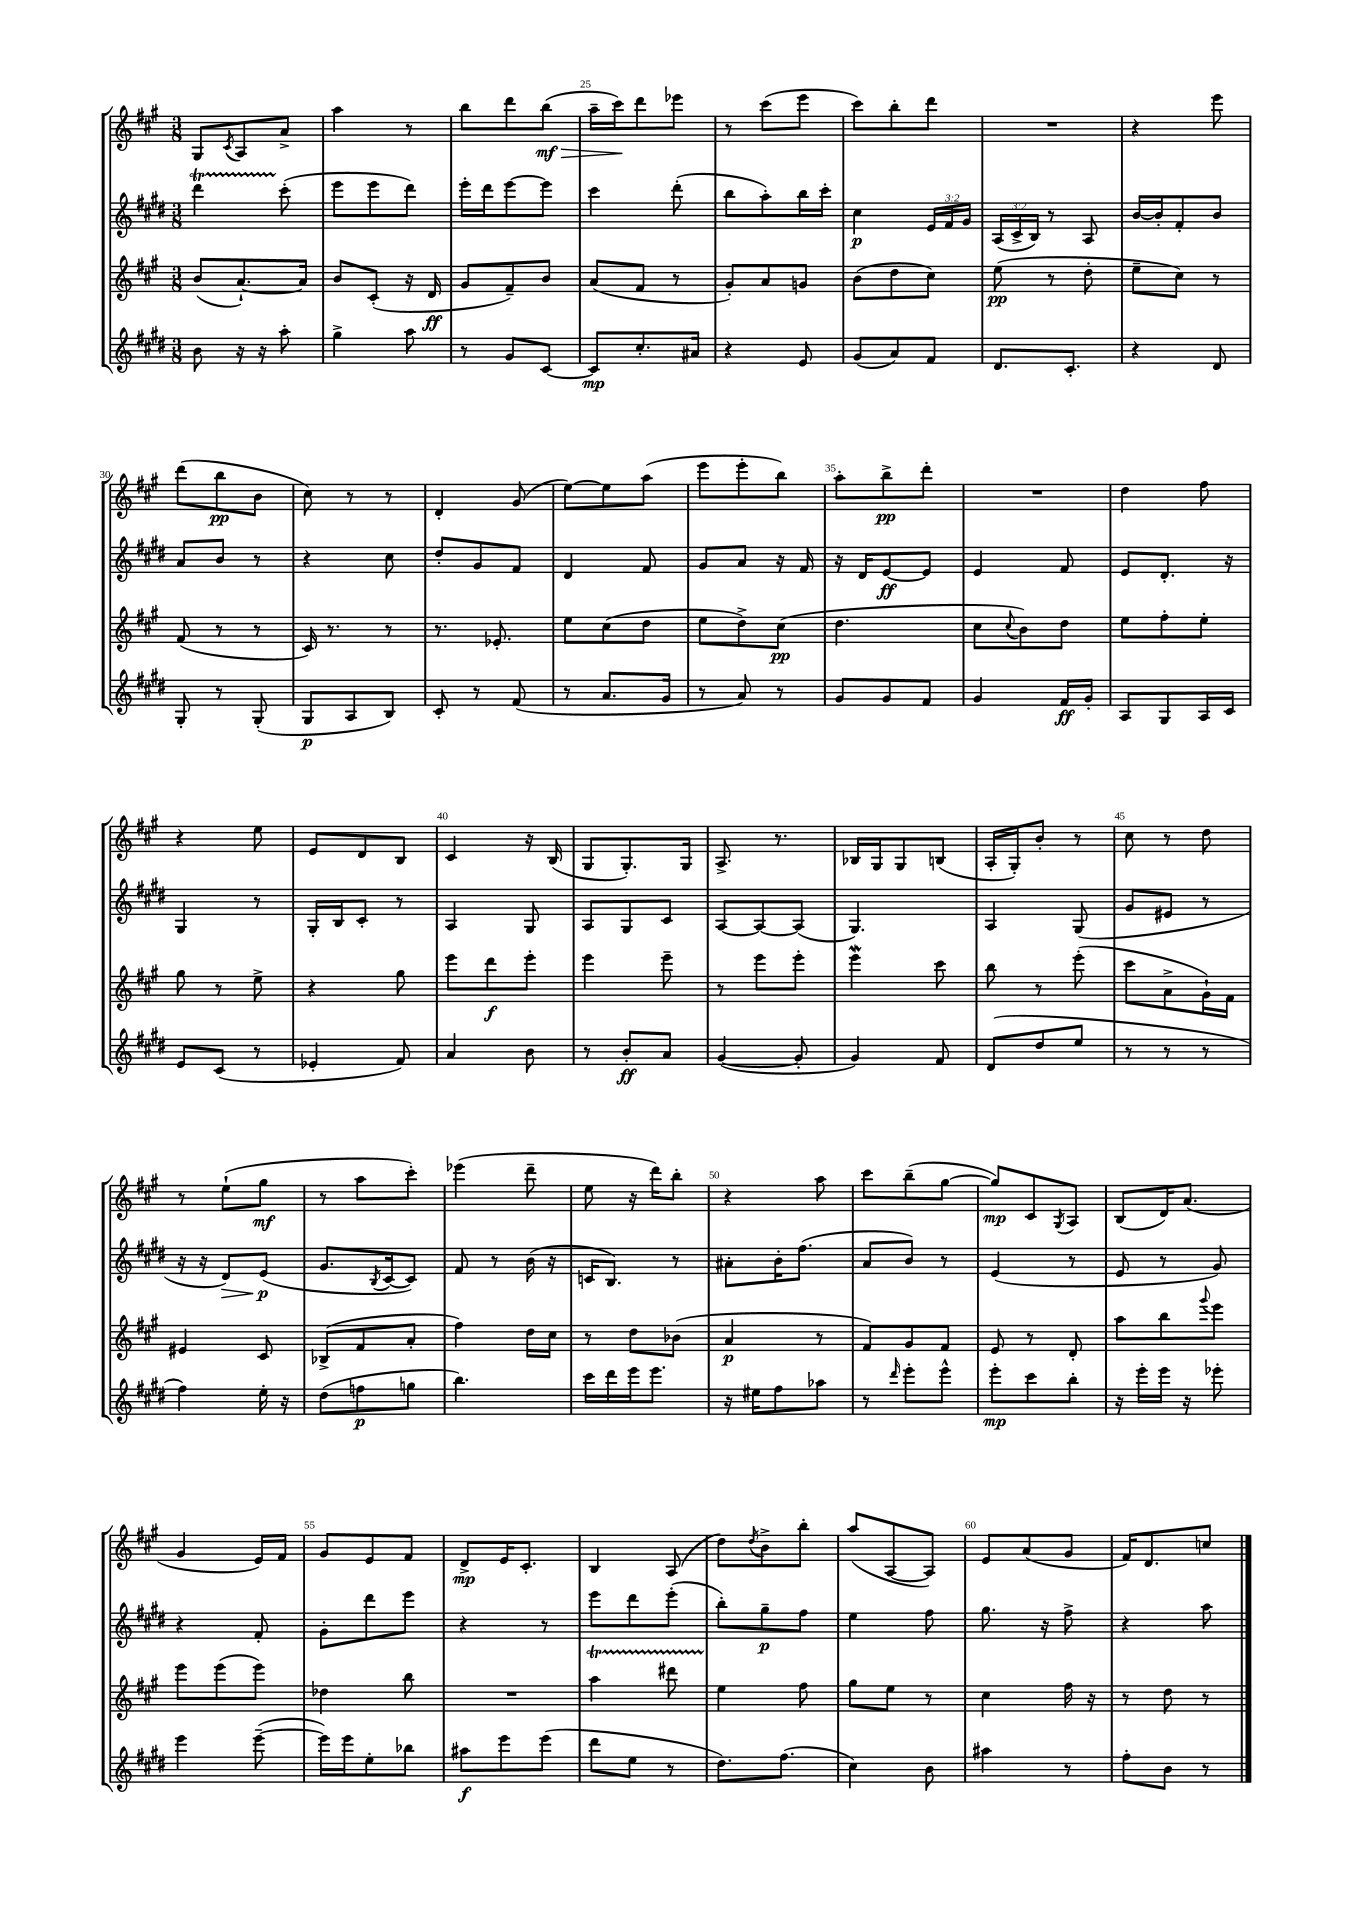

**kern	**dynam	**kern	**dynam	**kern	**dynam	**kern	**dynam
*part4	*part4	*part3	*part3	*part2	*part2	*part1	*part1
*staff4	*staff4	*staff3	*staff3	*staff2	*staff2	*staff1	*staff1
*clefG2	*	*clefG2	*	*clefG2	*	*clefG2	*
*k[f#c#g#d#]	*	*k[f#c#g#]	*	*k[f#c#g#d#]	*	*k[f#c#g#]	*
*M3/8	*	*M3/8	*	*M3/8	*	*M3/8	*
=22	=22	=22	=22	=22	=22	=22	=22
8b\	.	(8b/L	.	4ddd#t\	.	8G#/L	.
.	.	.	.	.	.	8qc#/	.
16r	.	[8.a`/)	.	.	.	8A/	.
16r	.	.	.	.	.	.	.
8aa'\	.	.	.	(8ccc#'\	.	8a^/J	.
.	.	16a/Jk]	.	.	.	.	.
=23	=23	=23	=23	=23	=23	=23	=23
4gg#^\	.	8b/L	.	8eee\L	.	4aa\	.
.	.	(8c#'/J	.	8eee\	.	.	.
8aa\	.	16r	.	8ddd#\J)	.	8r	.
.	.	16d/	ff	.	.	.	.
=24	=24	=24	=24	=24	=24	=24	=24
8r	.	8g#/L	.	16eee'\LL	.	8bb\L	.
.	.	.	.	16ddd#\J	.	.	.
8g#/L	.	8f#~/)	.	[8eee\	.	8ddd\	.
!	!	!	!	!	!	!	!LO:HP:b
[8c#/J	.	8b/J	.	8eee\J]	.	(8bb\J	> mf
=25	=25	=25	=25	=25	=25	=25	=25
8c#/L]	mp	(8a/L	.	4ccc#\	.	16aa~\LL	.
.	.	.	.	.	.	16ccc#\J)	.
8.cc#'/	.	8f#/J	.	.	.	8ddd\	]
.	.	8r	.	(8ddd#'\	.	8eee-X\J	.
16a#X/Jk	.	.	.	.	.	.	.
=26	=26	=26	=26	=26	=26	=26	=26
4r	.	8g#'/L)	.	8bb\L	.	8r	.
.	.	8a/	.	8aa'\)	.	(8ccc#\L	.
8e/	.	8gn/J	.	16bb\L	.	8eee\J	.
.	.	.	.	16ccc#'\JJ	.	.	.
=27	=27	=27	=27	=27	=27	=27	=27
(8g#/L	.	(8b\L	.	4cc#\	p	8ccc#\L)	.
8a/)	.	8dd\	.	.	.	8bb'\	.
8f#/J	.	8cc#\J)	.	24e/LL	.	8ddd\J	.
.	.	.	.	24f#/	.	.	.
.	.	.	.	24g#/JJ	.	.	.
=28	=28	=28	=28	=28	=28	=28	=28
8.d#/L	.	(8ee\	pp	(24A/LL	.	4.r	.
.	.	.	.	24c#^/	.	.	.
.	.	.	.	24B/JJ)	.	.	.
.	.	8r	.	8r	.	.	.
8.c#'/J	.	.	.	.	.	.	.
.	.	8dd'\	.	8A/	.	.	.
=29	=29	=29	=29	=29	=29	=29	=29
4r	.	8ee~\L	.	[16b/LL	.	4r	.
.	.	.	.	16b'/J]	.	.	.
.	.	8cc#\J)	.	8f#'/	.	.	.
8d#/	.	8r	.	8b/J	.	8eee\	.
!!LO:LB:g=z
=30	=30	=30	=30	=30	=30	=30	=30
8G#'/	.	(8f#/	.	8a/L	.	(8ddd\L	.
8r	.	8r	.	8b/J	.	8bb\	pp
(8G#'/	.	8r	.	8r	.	8b\J	.
=31	=31	=31	=31	=31	=31	=31	=31
8G#/L	p	16c#/)	.	4r	.	8cc#\)	.
.	.	8.r	.	.	.	.	.
8A/	.	.	.	.	.	8r	.
8B/J)	.	8r	.	8cc#\	.	8r	.
=32	=32	=32	=32	=32	=32	=32	=32
8c#'/	.	8.r	.	8dd#'/L	.	4d'/	.
8r	.	.	.	8g#/	.	.	.
.	.	8.e-X'/	.	.	.	.	.
(8f#/	.	.	.	8f#/J	.	(8g#/	.
=33	=33	=33	=33	=33	=33	=33	=33
8r	.	8ee\L	.	4d#/	.	[8ee\L)	.
8.a/L	.	(8cc#\	.	.	.	8ee\]	.
.	.	8dd\J	.	8f#/	.	(8aa\J	.
16g#/Jk	.	.	.	.	.	.	.
=34	=34	=34	=34	=34	=34	=34	=34
8r	.	8ee\L	.	8g#/L	.	8eee\L	.
8a/)	.	8dd^\)	.	8a/J	.	8eee'\	.
8r	.	(8cc#\J	pp	16r	.	8bb\J)	.
.	.	.	.	16f#/	.	.	.
=35	=35	=35	=35	=35	=35	=35	=35
8g#/L	.	4.dd\	.	16r	.	8aa'\L	.
.	.	.	.	16d#/KL	.	.	.
8g#/	.	.	.	[8e/	ff	8bb^\	pp
8f#/J	.	.	.	8e/J]	.	8ddd'\J	.
=36	=36	=36	=36	=36	=36	=36	=36
4g#/	.	8cc#\L	.	4e/	.	4.r	.
.	.	8qqcc#/	.	.	.	.	.
.	.	8b\)	.	.	.	.	.
16f#/LL	ff	8dd\J	.	8f#/	.	.	.
16g#'/JJ	.	.	.	.	.	.	.
=37	=37	=37	=37	=37	=37	=37	=37
8A/L	.	8ee\L	.	8e/L	.	4dd\	.
8G#/	.	8ff#'\	.	8.d#'/J	.	.	.
16A/L	.	8ee'\J	.	.	.	8ff#\	.
16c#/JJ	.	.	.	16r	.	.	.
!!LO:LB:g=z
=38	=38	=38	=38	=38	=38	=38	=38
8e/L	.	8gg#\	.	4G#/	.	4r	.
(8c#/J	.	8r	.	.	.	.	.
8r	.	8ee^\	.	8r	.	8ee\	.
=39	=39	=39	=39	=39	=39	=39	=39
4e-X'/	.	4r	.	16G#'/LL	.	8e/L	.
.	.	.	.	16B/J	.	.	.
.	.	.	.	8c#'/J	.	8d/	.
8f#/)	.	8gg#\	.	8r	.	8B/J	.
=40	=40	=40	=40	=40	=40	=40	=40
4a/	.	8eee\L	.	4A/	.	4c#/	.
.	.	8ddd\	f	.	.	.	.
8b\	.	8eee'\J	.	8G#/	.	16r	.
.	.	.	.	.	.	(16B/	.
=41	=41	=41	=41	=41	=41	=41	=41
8r	.	4eee\	.	8A/L	.	8G#/L	.
8b'/L	ff	.	.	8G#/	.	8.G#'/)	.
8a/J	.	8eee~\	.	8c#/J	.	.	.
.	.	.	.	.	.	16G#/Jk	.
=42	=42	=42	=42	=42	=42	=42	=42
([4g#/	.	8r	.	[8A/L	.	8.A^/	.
.	.	8eee\L	.	8A/_	.	.	.
.	.	.	.	.	.	8.r	.
8g#'/]	.	8eee'\J	.	(8A/J]	.	.	.
=43	=43	=43	=43	=43	=43	=43	=43
4g#/)	.	4eeeW\	.	4.G#/)	.	16B-X/LL	.
.	.	.	.	.	.	16G#/J	.
.	.	.	.	.	.	8G#/	.
8f#/	.	8ccc#\	.	.	.	(8Bn/J	.
=44	=44	=44	=44	=44	=44	=44	=44
(8d#/L	.	8bb\	.	4A/	.	16A'/LL	.
.	.	.	.	.	.	16G#'/J)	.
8dd#/	.	8r	.	.	.	8b'/J	.
8ee/J	.	(8eee'\	.	(8G#/	.	8r	.
=45	=45	=45	=45	=45	=45	=45	=45
8r	.	8ccc#\L	.	8g#/L	.	8cc#\	.
8r	.	8a^\	.	8e#X/J	.	8r	.
8r	.	16g#`\L)	.	8r	.	8dd\	.
.	.	16f#\JJ	.	.	.	.	.
!!LO:LB:g=z
=46	=46	=46	=46	=46	=46	=46	=46
4ff#\)	.	4e#X/	.	16r	.	8r	.
.	.	.	.	16r	.	.	.
!	!	!	!	!	!LO:HP:b	!	!
.	.	.	.	8d#/L)	>	(8ee`\L	.
16ee'\	.	8c#/	.	(8e/J	p	8gg#\J	mf
16r	.	.	.	.	.	.	.
.	.	.	.	.	]	.	.
=47	=47	=47	=47	=47	=47	=47	=47
(8dd#\L	.	(8B-X^/L	.	8.g#/L	.	8r	.
8ffn\	p	8f#/	.	.	.	8aa\L	.
.	.	.	.	8qB/	.	.	.
.	.	.	.	[16c#/k	.	.	.
8ggn\J	.	8a'/J	.	8c#/J])	.	8ccc#'\J)	.
=48	=48	=48	=48	=48	=48	=48	=48
4.bb\)	.	4ff#\)	.	8f#/	.	(4eee-X\	.
.	.	.	.	8r	.	.	.
.	.	16dd\LL	.	(16b\	.	8ddd~\	.
.	.	16cc#\JJ	.	16r	.	.	.
=49	=49	=49	=49	=49	=49	=49	=49
16ccc#\LL	.	8r	.	16cn/KL	.	8ee\	.
16ddd#\	.	.	.	8.B/J)	.	.	.
16eee\J	.	8dd\L	.	.	.	16r	.
8.eee\J	.	.	.	.	.	16ddd\KL)	.
.	.	(8b-X\J	.	8r	.	8bb'\J	.
=50	=50	=50	=50	=50	=50	=50	=50
16r	.	4a/	p	8a#X'\L	.	4r	.
16ee#X\KL	.	.	.	.	.	.	.
8ff#\	.	.	.	16b'\K	.	.	.
.	.	.	.	(8.ff#\J	.	.	.
8aa-X\J	.	8r	.	.	.	8aa\	.
=51	=51	=51	=51	=51	=51	=51	=51
8r	.	8f#/L)	.	8a/L	.	8ccc#\L	.
16qqddd#/	.	.	.	.	.	.	.
8eee'\L	.	8g#/	.	8b/J)	.	(8bb~\	.
8eee^^\J	.	8f#/J	.	8r	.	[8gg#\J	.
=52	=52	=52	=52	=52	=52	=52	=52
8eee'\L	mp	8e/	.	(4e/	.	8gg#/L])	mp
8ccc#\	.	8r	.	.	.	8c#/	.
.	.	.	.	.	.	8qG#/	.
8bb'\J	.	8d'/	.	8r	.	8A/J	.
=53	=53	=53	=53	=53	=53	=53	=53
16r	.	8aa\L	.	8e/	.	(8B/L	.
16eee'\LL	.	.	.	.	.	.	.
16eee\JJ	.	8bb\	.	8r	.	16d/K)	.
16r	.	.	.	.	.	(8.a/J	.
.	.	8qqggg#/	.	.	.	.	.
8eee-X'\	.	8eee\J	.	8g#/)	.	.	.
!!LO:LB:g=z
=54	=54	=54	=54	=54	=54	=54	=54
4eee\	.	8eee\L	.	4r	.	4g#/	.
.	.	(8eee\	.	.	.	.	.
([8eee~\	.	8eee\J)	.	8f#'/	.	16e/LL)	.
.	.	.	.	.	.	16f#/JJ	.
=55	=55	=55	=55	=55	=55	=55	=55
16eee\LL])	.	4dd-X\	.	8g#'\L	.	8g#/L	.
16eee\J	.	.	.	.	.	.	.
8ee'\	.	.	.	8ddd#\	.	8e/	.
8bb-X\J	.	8bb\	.	8eee\J	.	8f#/J	.
=56	=56	=56	=56	=56	=56	=56	=56
8aa#X\L	f	4.r	.	4r	.	8d^/L	mp
8eee\	.	.	.	.	.	16e/K	.
.	.	.	.	.	.	8.c#'/J	.
(8eee\J	.	.	.	8r	.	.	.
=57	=57	=57	=57	=57	=57	=57	=57
8ddd#\L	.	4aaT\	.	8eee\L	.	4B/	.
8ee\J	.	.	.	8ddd#\	.	.	.
8r	.	8ddd#XTTT\	.	(8eee'\J	.	(8A/	.
=58	=58	=58	=58	=58	=58	=58	=58
8.dd#\L)	.	4ee\	.	8bb'\L)	.	8dd\L)	.
.	.	.	.	.	.	8qdd/	.
.	.	.	.	8gg#~\	p	8b^\	.
(8.ff#\J	.	.	.	.	.	.	.
.	.	8ff#\	.	8ff#\J	.	8bb'\J	.
=59	=59	=59	=59	=59	=59	=59	=59
4cc#\)	.	8gg#\L	.	4ee\	.	(8aa/L	.
.	.	8ee\J	.	.	.	[8A/	.
8b\	.	8r	.	8ff#\	.	8A/J])	.
=60	=60	=60	=60	=60	=60	=60	=60
4aa#X\	.	4cc#\	.	8.gg#\	.	8e/L	.
.	.	.	.	.	.	(8a/	.
.	.	.	.	16r	.	.	.
8r	.	16ff#\	.	8ff#^\	.	8g#/J	.
.	.	16r	.	.	.	.	.
=61	=61	=61	=61	=61	=61	=61	=61
8ff#'\L	.	8r	.	4r	.	16f#/KL)	.
.	.	.	.	.	.	8.d/	.
8b\J	.	8dd\	.	.	.	.	.
8r	.	8r	.	8aa\	.	8ccn/J	.
==	==	==	==	==	==	==	==
*-	*-	*-	*-	*-	*-	*-	*-
